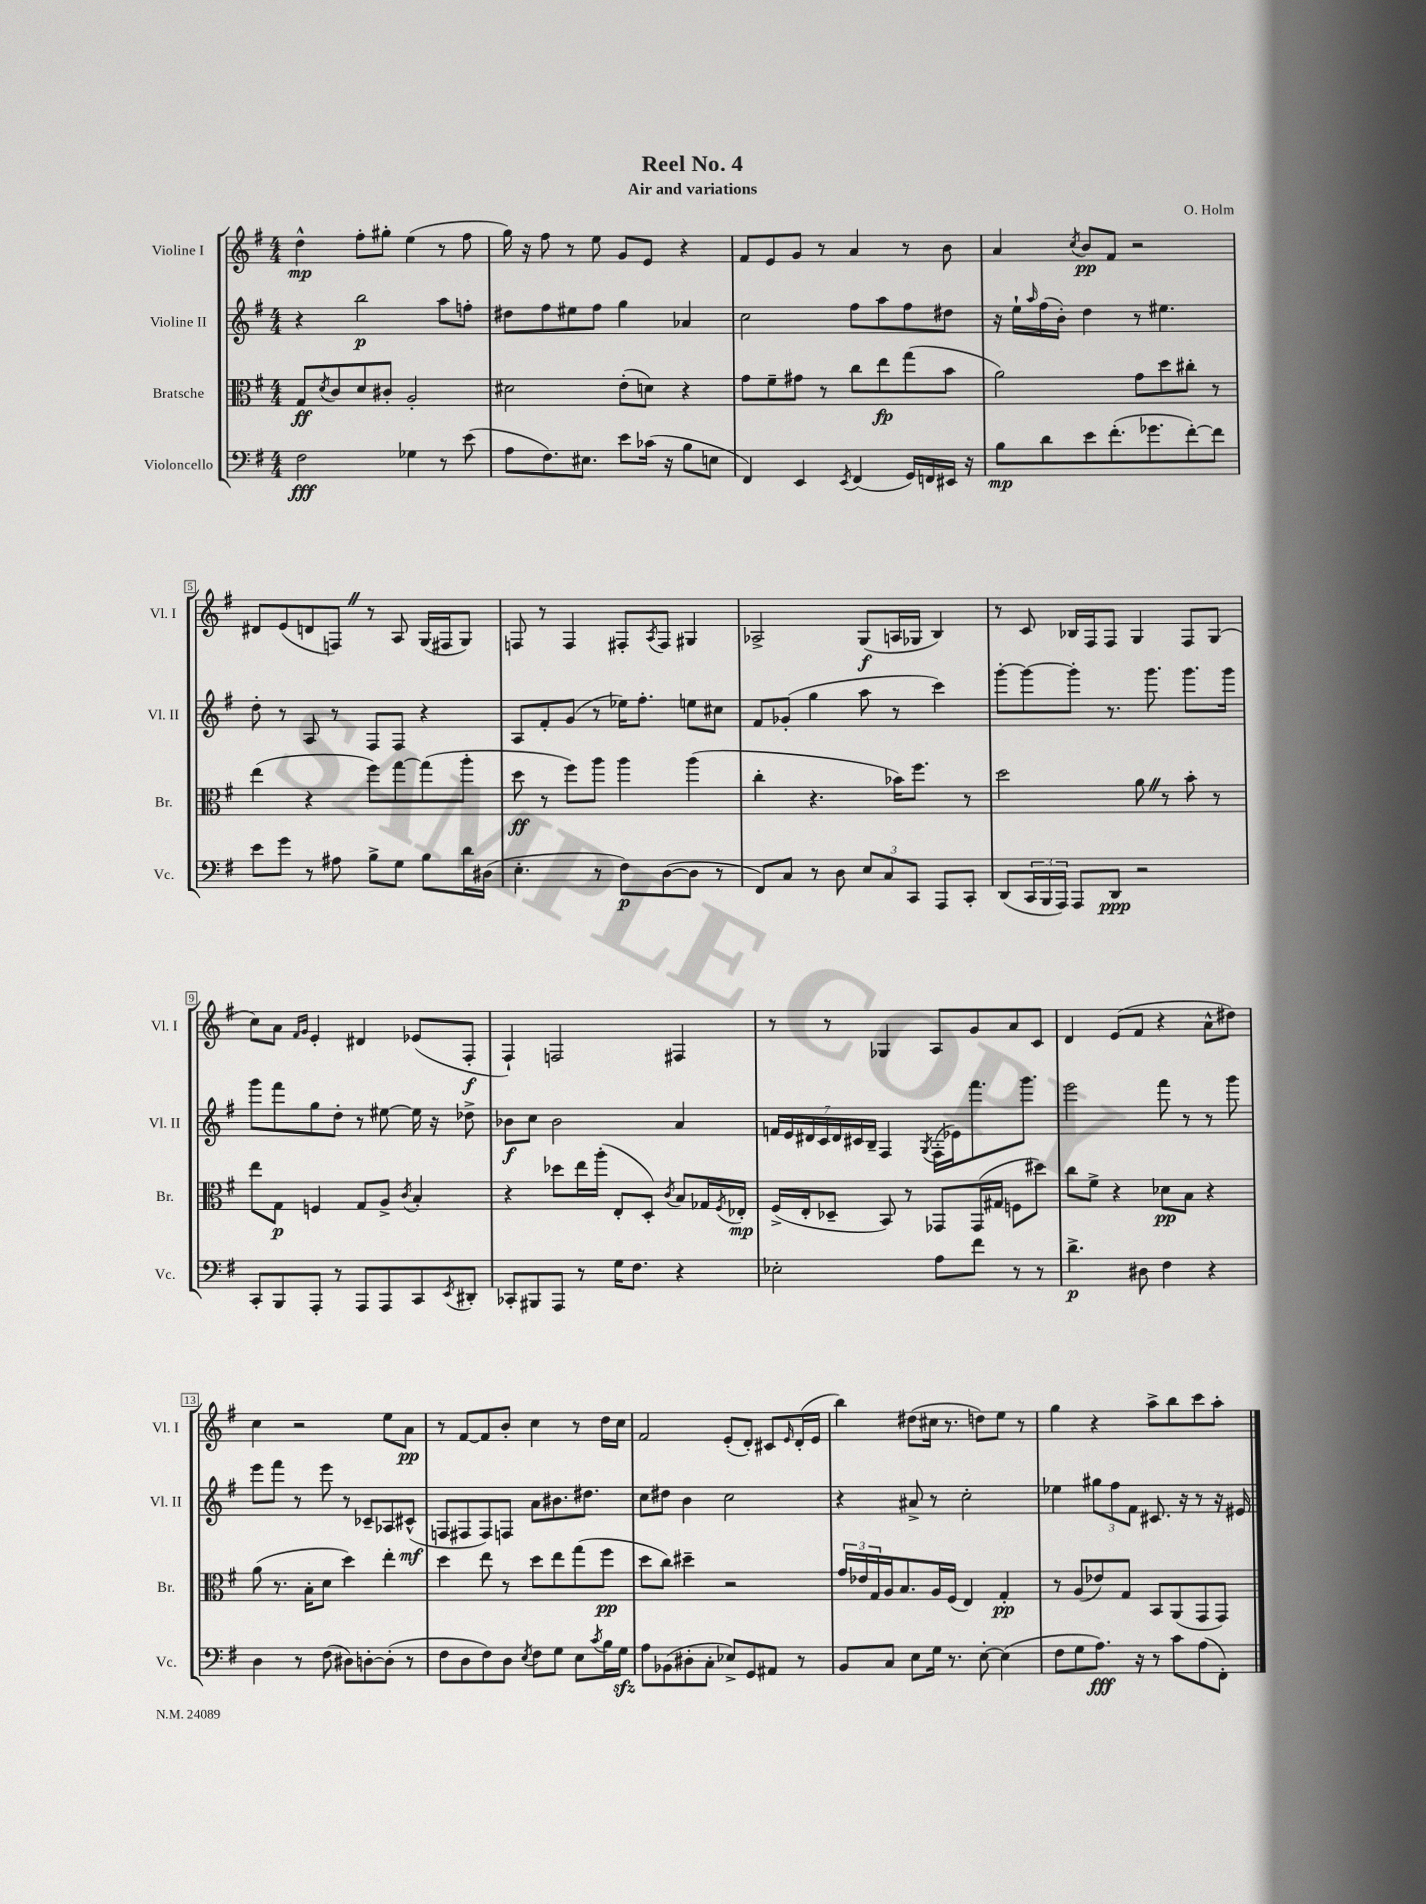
\header { title = "Reel No. 4" composer = "O. Holm" subtitle = "Air and variations" }
<<
\new StaffGroup <<
\new Staff = "s0" \with { instrumentName = "Violine I" shortInstrumentName = "Vl. I" } {
    \clef treble \key g \major \numericTimeSignature \time 4/4
    d''4-^\mp fis''8-. gis''8-. e''4( r8 fis''8 |
    g''16) r16 fis''8 r8 e''8 g'8 e'8 r4 |
    fis'8 e'8 g'8 r8 a'4 r8 b'8 |
    a'4 \acciaccatura { c''8 } b'8\pp fis'8 r2 |
    dis'8 e'8( d'8 f8) \once \override BreathingSign.text = \markup { \musicglyph "scripts.caesura.straight" } \breathe r8 a8 g16( fis16 g8) |
    f8 r8 f4 fis8-. \acciaccatura { a8 } fis8 gis4 |
    aes2-> g8\f( a16 ges16 b4) |
    r8 c'8 bes16 fis16 fis8 g4 fis8 g8( |
    c''8) a'8 \grace { fis'16 g'16 } e'4-. dis'4 ees'8( fis8-.\f |
    fis4-!) f2 fis4 |
    r8 r8 ges4 a8 g'8 a'8 c'8 |
    d'4 e'8( fis'8 r4 a'8-^ dis''8) |
    c''4 r2 e''8 a'8\pp |
    r8 fis'8~ fis'8 b'8-. c''4 r8 d''16 c''16 |
    fis'2 e'8-.( d'8-.) cis'8 \grace { e'16 } d'16-.( e'16 |
    b''4) dis''8( cis''16 r8. d''8) e''8 r8 |
    g''4 r4 a''8-> b''8 c'''8 a''8-. \bar "|." |
}
\new Staff = "s1" \with { instrumentName = "Violine II" shortInstrumentName = "Vl. II" } {
    \clef treble \key g \major \numericTimeSignature \time 4/4
    r4 b''2\p a''8 f''8-. |
    dis''8 fis''8 eis''8 fis''8 g''4 aes'4 |
    c''2 fis''8 a''8 fis''8 dis''8 |
    r16 e''16-! \grace { a''16 } fis''16( b'16-.) d''4 r8 eis''4. |
    d''8-. r8 a8 r8 fis8 fis8 r4 |
    a8 fis'8-. g'8( r8 ees''16) fis''8.-. e''8 cis''8 |
    fis'8 ges'8-.( g''4 a''8 r8 c'''4) |
    g'''8~-. g'''8~ g'''8-. r8. g'''8. g'''8. g'''16 |
    g'''8 fis'''8 g''8 d''8-. r8 eis''8~ eis''16 r16 des''8-> |
    bes'8\f c''8 bes'2 a'4 |
    \tuplet 7/4 { f'16 e'16 dis'16 c'16 dis'16 cis'16 b16-- } fis4 \acciaccatura { g8 } fis16-.( ees'16) fis'''8. g'''8. |
    e'''2 fis'''8 r8 r8 g'''8 |
    e'''8 fis'''8 r8 e'''8 r8 ces'8-- aes8 cis'8-^\mf( |
    f8 fis8 fis8) f8 a'8 bis'8. dis''8. |
    c''8 dis''8 b'4 c''2 |
    r4 ais'8-> r8 c''2-. |
    ees''4 \tuplet 3/2 { gis''8 fis''8 fis'8 } cis'8. r16 r8 r16 eis'16 \bar "|." |
}
\new Staff = "s2" \with { instrumentName = "Bratsche" shortInstrumentName = "Br." } {
    \clef alto \key g \major \numericTimeSignature \time 4/4
    g8\ff \acciaccatura { d'8 } c'8 d'8 cis'8-. a2-. |
    dis'2 e'8-.( d'8) r4 |
    g'8 fis'8-- gis'8 r8 c''8 e''8\fp g''8( b'8 |
    a'2) g'8 d''8 cis''8-. r8 |
    e''4( r4 fis''8) g''8~ g''8( a''8-. |
    d''8\ff r8 fis''8) a''8 a''4 a''4( |
    c''4-. r4. bes'16) fis''8. r8 |
    d''2 a'8 \once \override BreathingSign.text = \markup { \musicglyph "scripts.caesura.straight" } \breathe r8 b'8-. r8 |
    e''8 g8\p f4 g8 a8-> \acciaccatura { c'8 } b4-. |
    r4 des''8 e''16 a''16-.( e8-. d8-.) \acciaccatura { c'8 } b8 ges16 \acciaccatura { fis8 } ees16-.\mp |
    fis16->( e16-. des8-- b,8) r8 ges,8 ges,16( gis16 f8 dis''8) |
    c''8 fis'8-> r4 des'8\pp b8 r4 |
    a'8( r8. b16-. d'8 d''4) e''4-. |
    d''4 e''8 r8 d''8 e''8 g''8( fis''8\pp |
    d''8 c''8) dis''4-- r2 |
    \tuplet 3/2 { g'16 ees'16 g16 } a16 b8. a16 fis16( e4) g4-.\pp |
    r8 a8( ees'8) g8 b,8 a,8( g,8 g,8) \bar "|." |
}
\new Staff = "s3" \with { instrumentName = "Violoncello" shortInstrumentName = "Vc." } {
    \clef bass \key g \major \numericTimeSignature \time 4/4
    fis2\fff ges4 r8 e'8( |
    a8 fis8.) eis8. e'8 ces'16( r16 b8 e8 |
    fis,4) e,4 \acciaccatura { e,8 } fis,4( g,16) f,16 eis,16 r16 |
    b8\mp d'8 e'8 fis'8.-.( ges'8. fis'8~-.) fis'8 |
    e'8 g'8 r8 ais8 b8-> g8 b8 d'16 dis16( |
    e4.-. r8 fis8\p) d8~( d8 r8 |
    fis,8) c8 r8 d8 \tuplet 3/2 { e8 c8 c,8 } a,,8 c,8-. |
    d,8( \tuplet 3/2 { c,16 b,,16 a,,16) } a,,8 d,8\ppp r2 |
    c,8-. b,,8 a,,8-. r8 a,,8 a,,8 c,8 \acciaccatura { e,8 } dis,8-. |
    ces,8-. bis,,8 a,,8 r8 g16 fis8. r4 |
    ees2-. a8 fis'8 r8 r8 |
    d'4.->\p dis8 fis4 r4 |
    d4 r8 fis8( dis8) d8~-. d8-.( r8 |
    fis8 d8 fis8) d8 \acciaccatura { e8 } fis8 g8 e8 \acciaccatura { c'8 } b16 g16\sfz |
    a8 bes,8( dis8-. c8-. ees8->) g,8 ais,8 r8 |
    b,8 c8 e8 g16 r8. e8~-. e4( |
    fis8 g8 a8.\fff) r16 r8 c'8 a8( fis,8-.) \bar "|." |
}
>>
>>
\layout { \context { \Score \override BarNumber.stencil = #(make-stencil-boxer 0.1 0.3 ly:text-interface::print) } }
